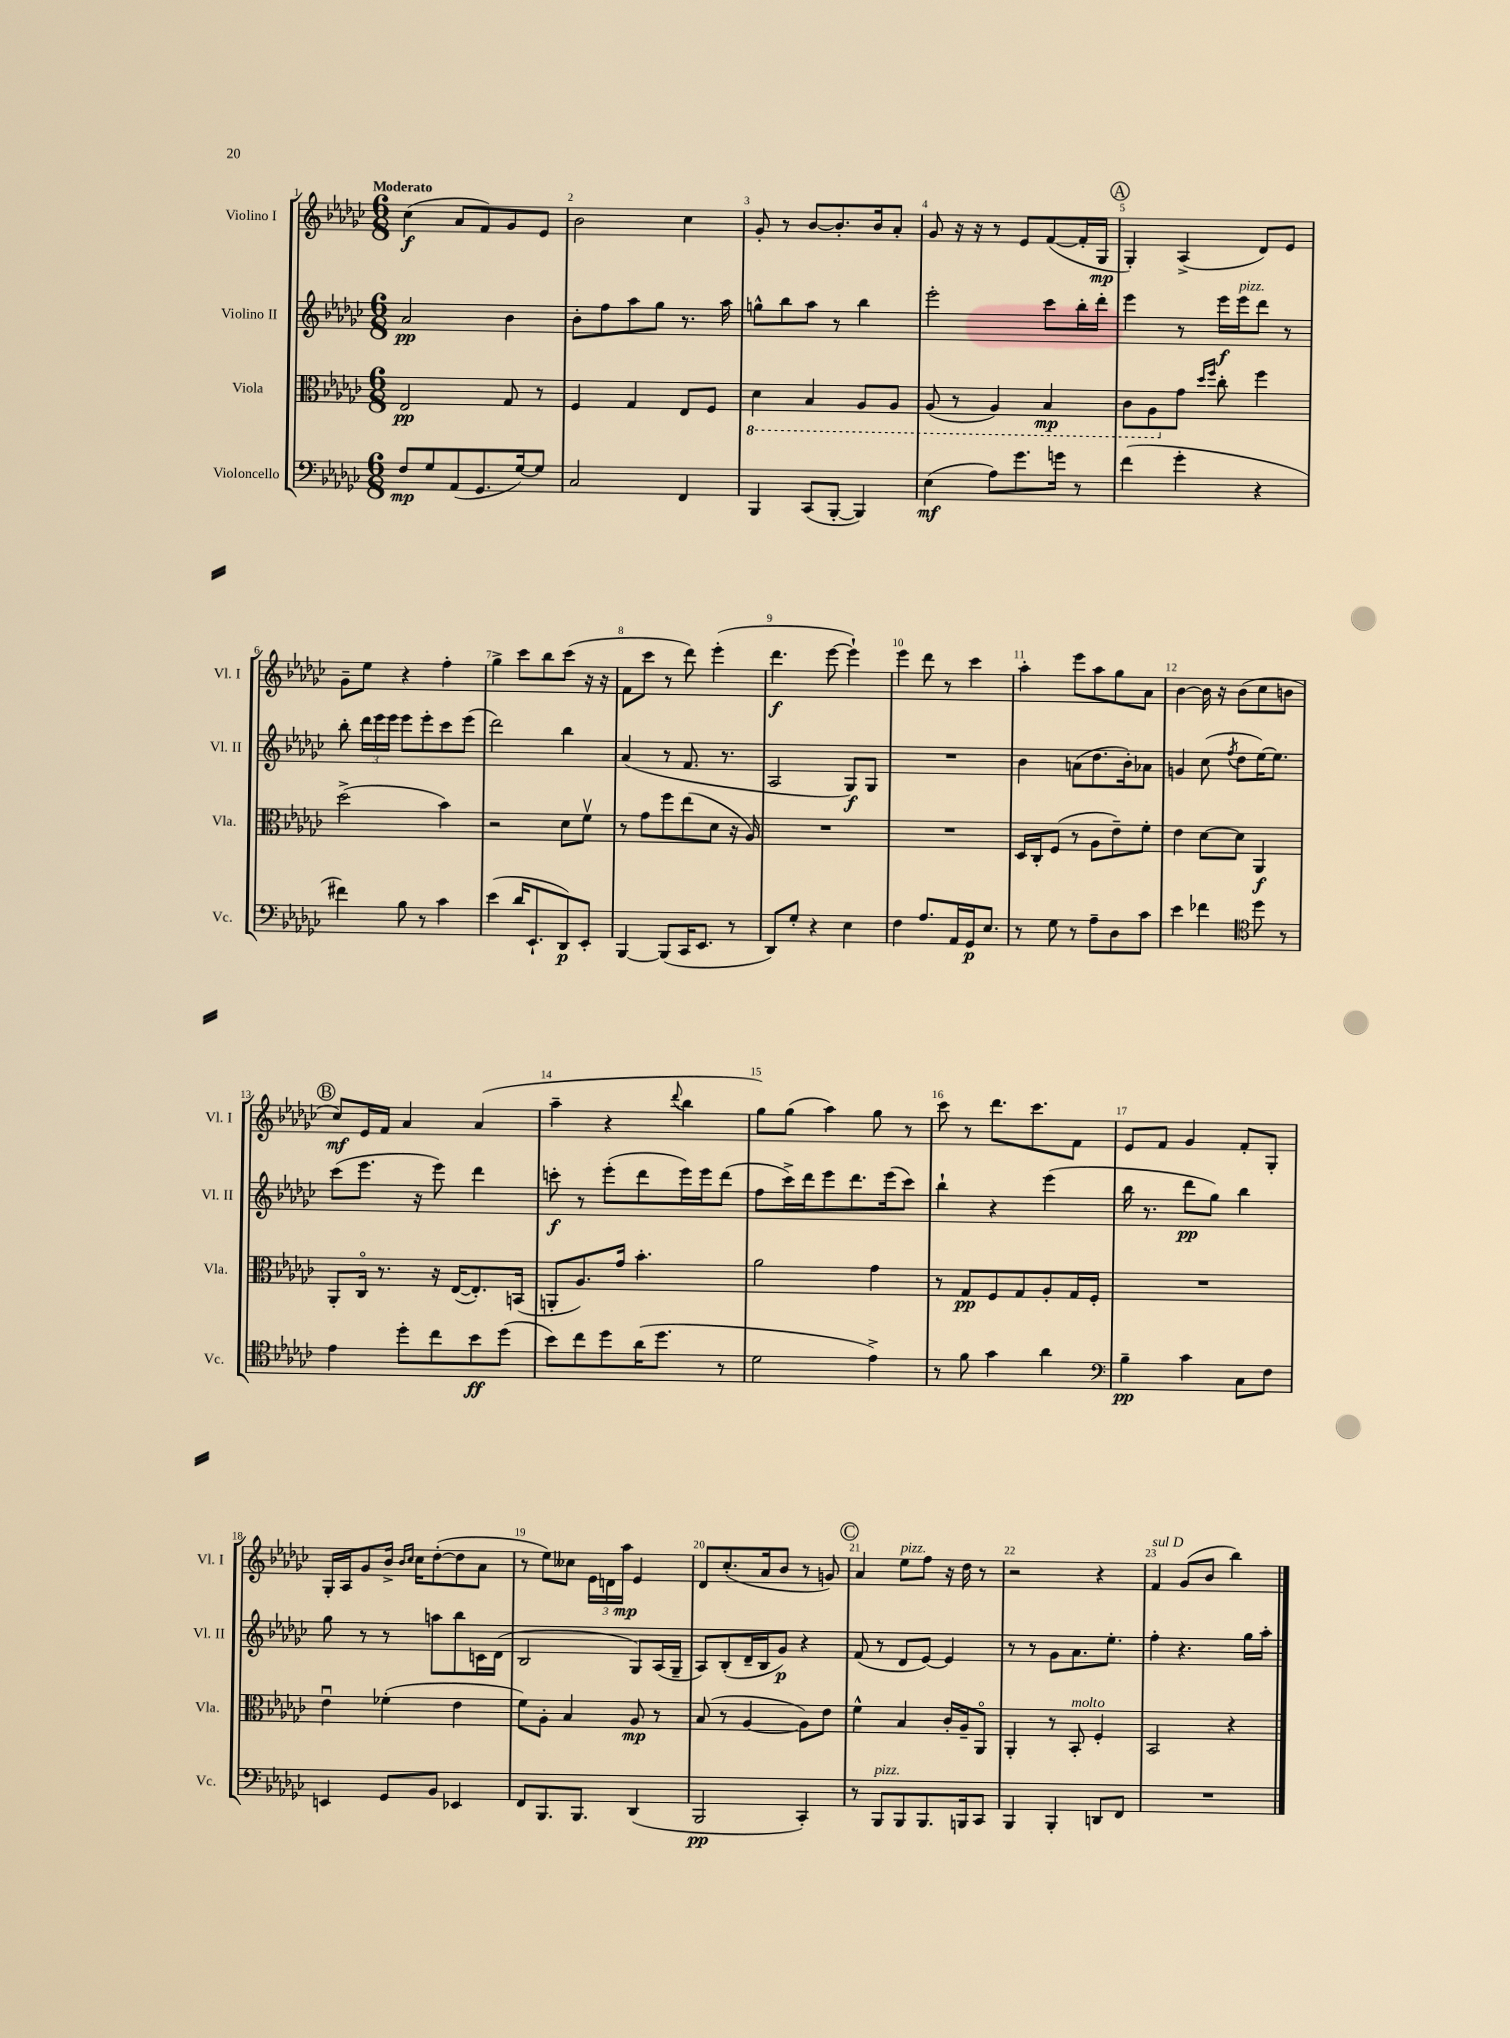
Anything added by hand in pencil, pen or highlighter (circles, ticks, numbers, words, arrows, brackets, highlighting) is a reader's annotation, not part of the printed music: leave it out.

**kern	**kern	**kern	**kern
*staff4	*staff3	*staff2	*staff1
*clefF4	*clefC3	*clefG2	*clefG2
*k[b-e-a-d-g-c-]	*k[b-e-a-d-g-c-]	*k[b-e-a-d-g-c-]	*k[b-e-a-d-g-c-]
*M6/8	*M6/8	*M6/8	*M6/8
8F/L	2E-/	2a-/	(4cc-\
8G-/	.	.	.
(8AA-/	.	.	8a-/L
8.GG-/	.	.	8f/)
.	8G-/	4b-\	8g-/
[16G-/k)	.	.	.
8G-/]J	8r	.	8e-/J
=	=	=	=
2C-/	4F/	8b-'\L	2b-\
.	.	8ff\	.
.	4G-/	8aa-\	.
.	.	8gg-\J	.
4FF/	8E-/L	8.r	4cc-\
.	8F/J	.	.
.	.	16aa-\	.
=	=	=	=
4BBB-/	4D-\	8gg^^\L	8g-'/
.	.	8bb-\	8r
(8CC-/L	4BB-/	8aa-\J	[8b-/L
[8BBB-'/J	.	8r	8.b-'/]
4BBB-/])	8AA-/L	4bb-\	.
.	.	.	16b-/k
.	8AA-/J	.	8a-'/J
=	=	=	=
(4E-\	(8AA-/	2eee-'\	8g-/
.	8r	.	16r
.	.	.	16r
8A-\L)	4AA-/)	.	8r
8.g-\	.	.	8e-/L
.	4BB-/	8ccc-\L	([8f/
16g\Jk	.	.	.
8r	.	16bb-'\L	16f'/]L
.	.	16ddd-'\JJ	16G-/JJ
=	=	=	=
(4f\	8C-\L	4eee-\	4G-'/)
.	8AA-\	.	.
4g-'\	8g-\J	8r	(4A-^/
.	16qqdd-/LL	.	.
.	16qqff/JJ	.	.
.	8cc-'\	16eee-\LL	.
.	.	16eee-\J	.
4r	4ff\	8ddd-\J	8d-/L)
.	.	8r	8e-/J
=	=	=	=
4f#\)	(2dd-^\	8bb-'\	8g-~\L
.	.	24ddd-\LL	8ee-\J
.	.	24eee-\	.
.	.	24eee-\JJ	.
8B-\	.	8eee-\L	4r
8r	.	8eee-'\	.
4c-\	4b-\)	8ccc-\	4ff'\
.	.	(8eee-\J	.
=	=	=	=
(4e-\	2r	2ddd-\)	4gg-^\
16d-/LK	.	.	8ccc-\L
8.EE-`/	.	.	.
.	.	.	8bb-\
8DD-/)	8d-\L	4bb-\	(8ccc-\J
8EE-'/J	8fv\J	.	16r
.	.	.	16r
=	=	=	=
[4BBB-/	8r	(4a-/	8f\L
.	8g-\L	.	8ccc-\J
(8BBB-/]L	8ff\	8r	8r
16CC-/K	(8ee-\	8.f/	8ddd-\)
8.EE-/J	.	.	.
.	8d-\J	.	(4eee-'\
.	.	8.r	.
8r	16r	.	.
.	16A-/)	.	.
=	=	=	=
8DD-/L)	2.r	2A-/	4.ddd-\
8G-'/J	.	.	.
4r	.	.	.
.	.	.	[8eee-\
4E-\	.	8G-/L)	4eee-`\])
.	.	8G-/J	.
=	=	=	=
4F\	2.r	2.r	4eee-\
8.A-/L	.	.	8ddd-\
.	.	.	8r
16AA-/L	.	.	.
16GG-/J	.	.	4ccc-\
8.E-/J	.	.	.
=	=	=	=
8r	16D-/LL	4b-\	4aa-'\
.	16C-'/J	.	.
8G-\	(8F/J	.	.
8r	8r	(8a\L	8eee-\L
8A-~\L	8A-\L	8.dd-\	8aa-\
8D-\	8e-~\)	.	8gg-\
.	.	16b-'\k)	.
8c-\J	8f'\J	8a-\J	8a-\J
=	=	=	=
4e-\	4e-\	4g/	[4b-\
4f-\	[8d-\L	(8cc-\	16b-\]
.	.	.	16r
.	.	8qff/	.
.	8d-\]J	8dd-\L	(8b-\L
*clefC4	*	*	*
8dd-\	4AA-/	[16ee-\K)	8cc-\
.	.	8.ee-\]J	.
8r	.	.	8b\J
=	=	=	=
4e-\	8AA-'/L	(8ccc-\L	8cc-/L)
.	16C-o/Jk	8.eee-\J	16e-/L
.	8.r	.	16f/JJ
8dd-'\L	.	.	4a-/
.	.	16r	.
8cc-\	16r	8eee-\)	.
.	([16E-/LK	.	.
8b-\	8.E-'/])	4ddd-\	(4a-/
(8dd-\J	.	.	.
.	(16BB/Jk	.	.
=	=	=	=
8b-\L)	8AA'/L	8ccc'\	4aa-~\
8cc-\	8.A-/)	8r	.
8dd-\	.	(8eee-'\L	4r
.	16g-/Jk	.	.
(16a-\K	4.b-'\	8ddd-\	.
8.dd-\J	.	.	.
.	.	.	8qqddd-/
.	.	16eee-\L)	4bb-\
.	.	16eee-\J	.
8r	.	(8ddd-\J	.
=	=	=	=
2d-\	2a-\	8ff\L	8gg-\L)
.	.	16ccc-^\L)	(8gg-\J
.	.	16ddd-\J	.
.	.	8eee-\	4aa-\)
.	.	8.ddd-\	.
4e-^\)	4g-\	.	8gg-\
.	.	(16eee-\k	.
.	.	8ccc-\J)	8r
=	=	=	=
8r	8r	4bb-`\	8ccc-\
8f\	8G-/L	.	8r
4g-\	8F/	4r	8.ddd-\L
.	8G-/	.	.
.	.	.	8.ccc-\
4a-\	8A-'/	(4eee-\	.
.	16G-/L	.	8f\J
.	16F'/JJ	.	.
=	=	=	=
*clefF4	*	*	*
4B-~\	2.r	16bb-\	8e-/L
.	.	8.r	.
.	.	.	8f/J
4c-\	.	8ddd-\L	4g-/
.	.	8gg-\J)	.
8C-\L	.	4bb-\	8f'/L
8F\J	.	.	8G-'/J
=	=	=	=
4EE/	4e-u\	8gg-\	16G-'/LL
.	.	.	16A-/J
.	.	8r	8g-/
8GG-/L	(4f-'\	8r	16b-^/Jk
.	.	.	16qqb-/LL
.	.	.	16qqcc-/JJ
.	.	.	16cc-\LK
8BB-/J	.	8aa\L	([8dd-'\
4EE-/	4e-\	8bb-\	8dd-\]
.	.	16c\L	8a-\J
.	.	(16d-\JJ	.
=	=	=	=
8FF/L	8f\L)	2B-/	8r
8.BBB-/	8A-'\J	.	8ee-\L)
.	4B-/	.	8cc--\J
8.BBB-/J	.	.	.
.	.	.	24e-\LL
.	.	.	24d\
.	.	.	24aa-\JJ
(4DD-/	8A-/	8G-/L)	4e-/
.	8r	(16A-/L	.
.	.	16G-~/JJ	.
=	=	=	=
2BBB-/	(8B-/	8A-/L)	8d-/L
.	8r	(8B-'/	(8.cc-'/
.	[4A-/	16d-~/L	.
.	.	16B-/J	16a-/k
.	.	8g-/J)	8b-/J
4CC-'/)	8A-\]L)	4r	8r
.	8e-\J	.	8g/)
=	=	=	=
8r	4f^^\	(8f/	4a-/
8BBB-/L	.	8r	.
8BBB-/	4B-/	8d-/L	8ee-\L
8.BBB-/	.	[8e-/J)	8ff\J
.	16c-'/LL	4e-/]	16r
16BBB/k	16A-~/J	.	16dd-\
8CC-/J	8AA-o/J	.	8r
=	=	=	=
4BBB-/	4AA-'/	8r	2r
.	.	8r	.
4BBB-'/	8r	8g-\L	.
.	8BB-'/	8.a-\	.
8DD/L	4F'/	.	4r
.	.	8.ee-'\J	.
8FF/J	.	.	.
=	=	=	=
2.r	2BB-/	4ff'\	4f/
.	.	4.r	(8g-/L
.	.	.	8b-/J
.	4r	.	4bb-\)
.	.	16gg-\LL	.
.	.	16aa-'\JJ	.
==	==	==	==
*-	*-	*-	*-
